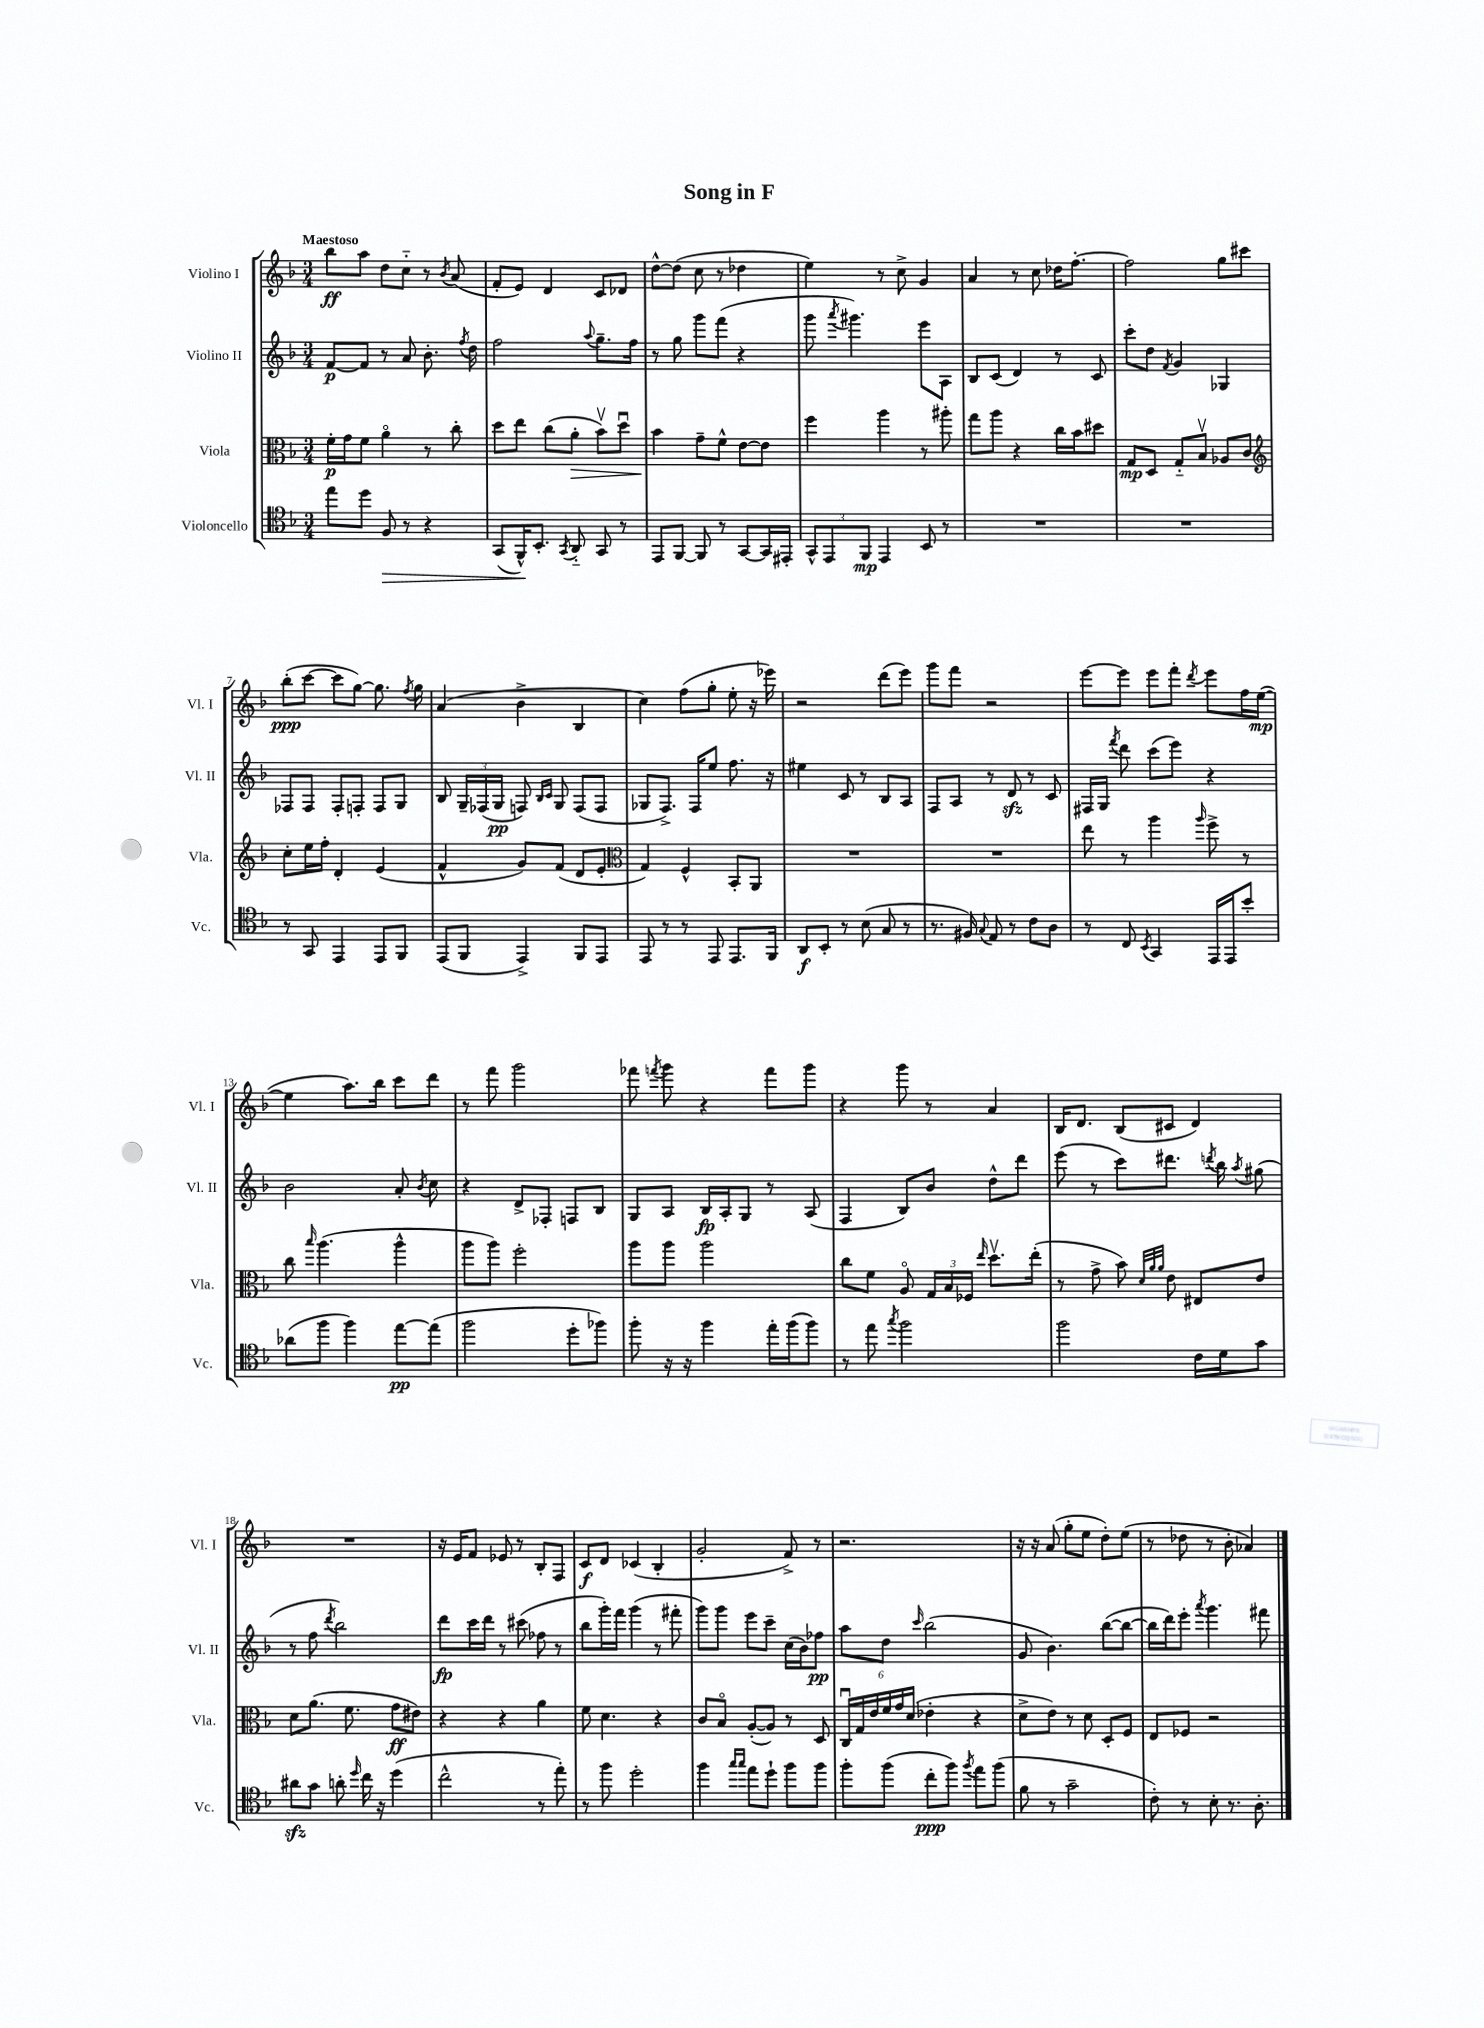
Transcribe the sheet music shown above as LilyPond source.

\header { title = "Song in F" }
<<
\new StaffGroup <<
\new Staff = "s0" \with { instrumentName = "Violino I" shortInstrumentName = "Vl. I" } {
    \clef treble \key f \major \numericTimeSignature \time 3/4 \tempo "Maestoso"
    \autoBeamOff bes''8[\ff a''8] d''8[ c''8]-_ r8 \acciaccatura { bes'8 } a'8( |
    f'8[-. e'8]) d'4 c'8[ des'8] |
    d''8[~-^ d''8]( c''8 r8 des''4 |
    e''4) r8 c''8-> g'4 |
    a'4 r8 c''8 des''16[ f''8.]~-. |
    f''2 g''8[ cis'''8] |
    bes''8[-.\ppp( c'''8]~ c'''8[ g''8]~) g''8. \acciaccatura { f''8 } g''16 |
    a'4( bes'4-> bes4 |
    c''4) f''8[( g''8]-. e''8-. r16 ees'''16) |
    r2 d'''8[( e'''8]) |
    g'''8[ f'''8] r2 |
    e'''8[~ e'''8] e'''8[ f'''8]-. \acciaccatura { d'''8 } e'''8[ f''16 e''16]~\mp( |
    e''4 a''8.[) bes''16] c'''8[ d'''8] |
    r8 f'''8 g'''2 |
    fes'''8 \acciaccatura { f'''8 } g'''8 r4 f'''8[ g'''8] |
    r4 g'''8 r8 a'4 |
    bes16[ d'8.] bes8[( cis'8] d'4) |
    R2. |
    r16 e'16[ f'8] ees'8 r8 bes8[-. f8] |
    c'8[\f d'8] ces'4( bes4-. |
    g'2-. f'8->) r8 |
    r2. |
    r16 r16 a'8( g''8[-. e''8] d''8[-.) e''8]( |
    r8 des''8 r8 bes'8-. aes'4) \bar "|." |
}
\new Staff = "s1" \with { instrumentName = "Violino II" shortInstrumentName = "Vl. II" } {
    \clef treble \key f \major \numericTimeSignature \time 3/4
    \autoBeamOff f'8[~\p f'8] r8 a'8 bes'8.-. \acciaccatura { f''8 } d''16 |
    f''2 \appoggiatura { a''8 } g''8.[-- f''16] |
    r8 g''8 g'''8[ f'''8]( r4 |
    g'''8 \acciaccatura { a'''8 } gis'''4.) e'''8[ a8] |
    bes8[ c'8]( d'4) r8 c'8 |
    c'''8[-. d''8] \acciaccatura { f'8 } g'4 ges4 |
    fes8[ fes8] fes8[-. f8]-. f8[ g8] |
    bes8 \tuplet 3/2 { g16[-- fes16( g16]\pp } f8) \grace { bes16[ c'16] } g8 f8[( f8] |
    ges8[ f8.]->) f16[ e''8] f''8. r16 |
    eis''4 c'8 r8 bes8[ a8] |
    f8[ a8] r8 d'8\sfz r8 c'8 |
    fis16[ g16] \acciaccatura { f'''8 } d'''8 c'''8[( e'''8]) r4 |
    bes'2 a'8-. \acciaccatura { bes'8 } c''8 |
    r4 d'8[-> fes8]-. f8[ bes8] |
    g8[ a8] bes16[\fp a16-. g8] r8 a8( |
    f4 bes8[) bes'8] d''8[-^ d'''8] |
    e'''8( r8 c'''8[) dis'''8.] \acciaccatura { d'''8 } bes''16 \acciaccatura { a''8 } gis''8( |
    r8 f''8 \acciaccatura { d'''8 } bes''2) |
    d'''8[\fp c'''16 d'''16] r8 cis'''8( fes''8 r8 |
    bes''8[ g'''16-.) f'''16] g'''4( r8 fis'''8-. |
    g'''8[) g'''8] e'''8[ c'''8]-- c''16[( bes'16) fes''8]\pp |
    a''8[ d''8] \grace { c'''16 } bes''2( |
    g'8 bes'4.) bes''8[~( bes''8]~ |
    bes''16[ d'''16) e'''8]-. \acciaccatura { a'''8 } g'''4. fis'''8 \bar "|." |
}
\new Staff = "s2" \with { instrumentName = "Viola" shortInstrumentName = "Vla." } {
    \clef alto \key f \major \numericTimeSignature \time 3/4
    \autoBeamOff f'16[-.\p g'16 f'8] a'4\flageolet r8 c''8-. |
    d''8[ e''8] c''8[( a'8]-.\> bes'8[\upbow) d''8]\downbow |
    bes'4\! g'8[-- f'8]-^ e'8[~ e'8] |
    f''4 a''4 r8 ais''8-. |
    g''8[ a''8] r4 c''16[ bes'16 dis''8] |
    g8[\mp d8] g8[-_ bes8]\upbow aes8[ c'8] |
    \clef treble c''8[-. e''16 f''16]-. d'4-. e'4( |
    f'4-^ g'8[) f'8]( d'8[ e'8]-. |
    \clef alto g4) f4-^ bes,8[-. a,8] |
    R2. |
    R2. |
    e''8 r8 a''4 \grace { a''16 } f''8-> r8 |
    c''8 \grace { bes''16 } a''4.( a''4-^ |
    a''8[ a''8]) f''2-. |
    a''8[ a''8] a''2 |
    c''8[ f'8] a8\flageolet \tuplet 3/2 { g16[ bes16 fes16] } \grace { e''16 } d''8.[\upbow e''16]-.( |
    r8 g'8-> bes'8) \grace { d'32[ a'32 a'32] } e'8 eis8[ e'8] |
    d'8[ a'8.]( f'8. g'8[\ff eis'8]) |
    r4 r4 a'4 |
    f'8 d'4. r4 |
    c'8[ bes8]\flageolet a8[~-.( a8]) r8 d8 |
    \tuplet 6/4 { c16[\downbow g16 e'16 f'16 g'16 d'16]( } ees'4-. r4 |
    d'8[-> e'8]) r8 d'8 d8[-. f8] |
    e8[ fes8] r2 \bar "|." |
}
\new Staff = "s3" \with { instrumentName = "Violoncello" shortInstrumentName = "Vc." } {
    \clef tenor \key f \major \numericTimeSignature \time 3/4
    \autoBeamOff e''8[ d''8] f8\> r8 r4 |
    g,8[( f,16-^\!) bes,8.]-. \acciaccatura { g,8 } a,8-_ g,8 r8 |
    e,8[ f,8]~ f,8 r8 g,8[~ g,16 eis,16]-. |
    \tuplet 3/2 { g,8[-^ e,8 f,8]\mp } e,4 bes,8 r8 |
    R2. |
    R2. |
    r8 g,8 e,4 e,8[ f,8] |
    e,8[( f,8] e,4->) f,8[ e,8] |
    e,8 r8 r8 e,8 e,8.[ f,16] |
    a,8[\f bes,8]-. r8 bes8( g8 r8 |
    r8. fis16) \appoggiatura { g8 } e8 r8 c'8[ a8] |
    r8 c8 \acciaccatura { bes,8 } g,4 e,16[ e,16 bes'8]-. |
    aes'8[( f''8] f''4) e''8[~\pp e''8]( |
    f''2 d''8[-. fes''8]) |
    f''8-. r16 r16 f''4 e''16[-. f''16( f''8]) |
    r8 e''8 \acciaccatura { g''8 } f''2 |
    f''2 c'16[ d'16 g'8] |
    ais'8[\sfz g'8] a'8-. \grace { d''16 } c''16 r16 d''4( |
    c''2-^ r8 e''8-.) |
    r8 f''8 d''2-. |
    f''4 \grace { g''16[ g''16] } e''8[ d''8]-! f''8[ f''8] |
    f''8[-. f''8]( c''8[-.\ppp f''8]) \acciaccatura { f''8 } e''8[ f''8]( |
    f'8 r8 g'2-- |
    c'8-.) r8 bes8-. r8. a8.-. \bar "|." |
}
>>
>>
